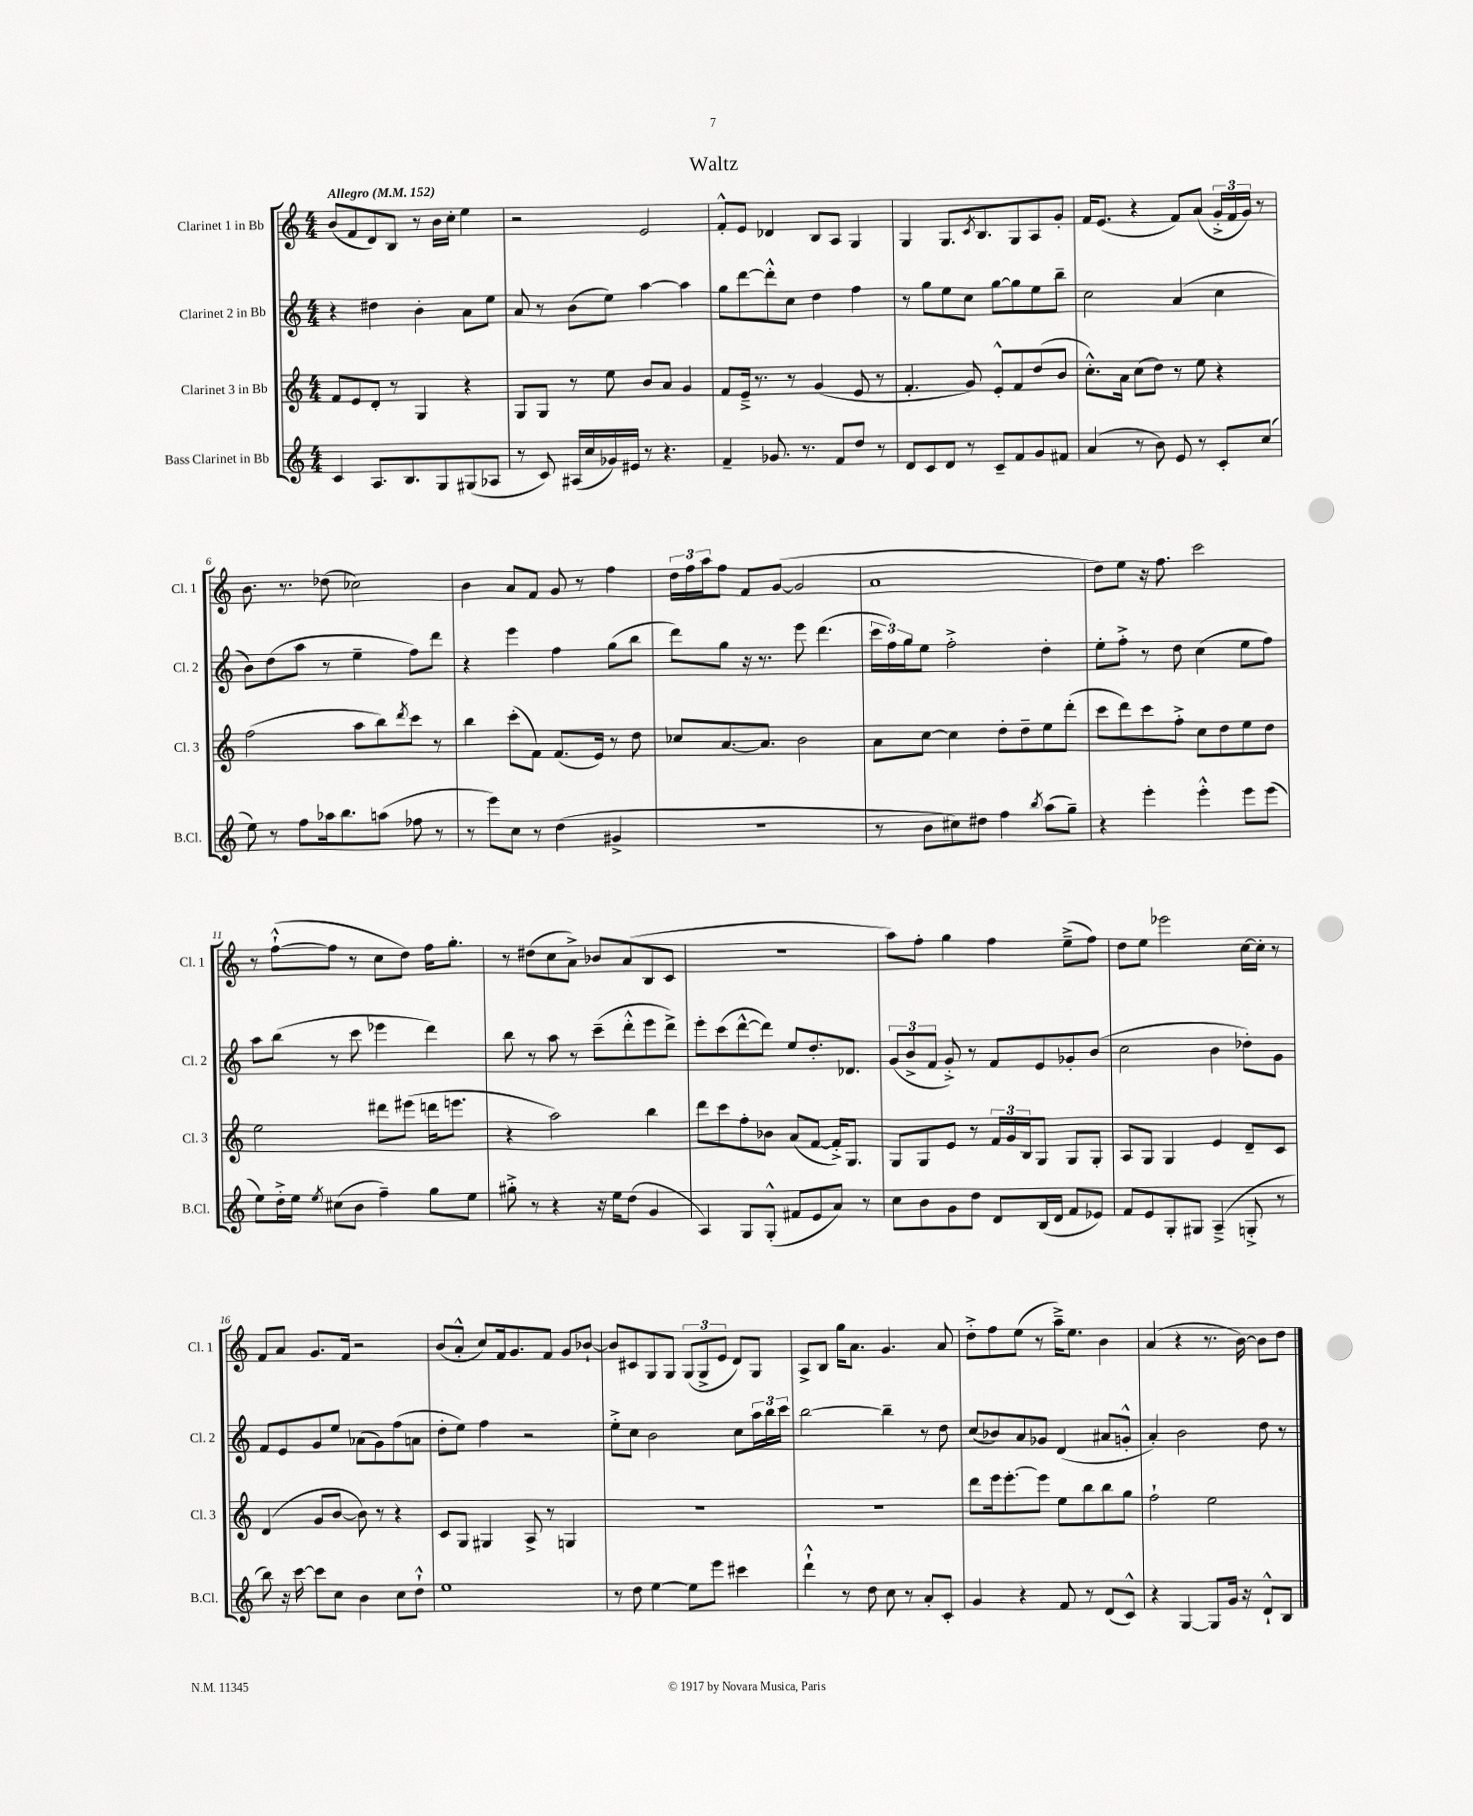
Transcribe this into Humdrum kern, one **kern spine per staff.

**kern	**kern	**kern	**kern
*staff4	*staff3	*staff2	*staff1
*clefG2	*clefG2	*clefG2	*clefG2
*k[]	*k[]	*k[]	*k[]
*M4/4	*M4/4	*M4/4	*M4/4
*MM152	*MM152	*MM152	*MM152
4c/	8f/L	4r	(8b/L
.	8e/	.	8f/
8.A/L	8d'/J	4dd#\	8d/)
.	8r	.	8B/J
8.B/	.	.	.
.	4G/	4b'\	8r
8G/	.	.	16b\LL
.	.	.	16cc'\JJ
(8G#/	4r	8a\L	4ee\
8A-/J	.	8ee\J	.
=	=	=	=
8r	8G/L	8a/	2r
8c/)	8G/J	8r	.
(16A#/LL	8r	(8b\L	.
16cc/	.	.	.
16g-/)	8ee\	8ee\J)	.
16e#/JJ	.	.	.
8r	8b/L	[4aa\	2e/
4.r	8a/J	.	.
.	4g/	4aa\]	.
=	=	=	=
4f~/	8f/L	8gg\L	8f'^^/L
.	16e~^/Jk	[8ddd\	8e/J
.	8.r	.	.
8.g-/	.	8ddd'^^\]	4d-/
.	8r	8cc\J	.
8.r	.	.	.
.	(4g/	4dd\	8B/L
8f/L	.	.	8A/J
8dd/J	8e/	4ff\	4G/
8r	8r	.	.
=	=	=	=
8d/L	4.f'/	8r	4G/
8c/	.	8gg\L	.
8d/J	.	8ee\	8.G/L
8r	8g/)	8cc\J	.
.	.	.	8qc/
.	.	.	8.B/
8c~/L	8e'^^/L	[8gg\L	.
8f/	8f/	8gg\]	8G/
8g/	(8dd/	8ee\	8A/
8f#/J	8b/J	8bb~\J	8g'/J
=	=	=	=
(4a/	8.cc'^^\L)	2cc\	16f/LK
.	.	.	(8.e/J
.	16a\Jk	.	.
8r	(8cc\L	.	4r
8b\)	8dd\J)	.	.
8e/	8r	(4a/	8f/L)
8r	8ee\	.	(8a/J
8c'/L	4r	4cc\	24g'^/LL
.	.	.	24f/
.	.	.	24g/JJ)
(8cc/J	.	.	8r
=	=	=	=
8ee\)	(2ff\	8b\L)	8.b\
8r	.	(8dd\	.
.	.	.	8.r
8ff\L	.	8aa\J	.
16aa-\k	.	8r	(8dd-\
8.bb\	.	.	.
.	8aa\L	4ee~\	2cc-\)
(8aa\J	8bb\)	.	.
.	8qddd/	.	.
8ff-\	8ccc\J	8ff\L)	.
8r	8r	8ddd\J	.
=	=	=	=
8r	4bb\	4r	4b\
8eee\L)	.	.	.
8cc\J	(8ccc'\L	4eee\	8a/L
8r	8f\J)	.	8f/J
(4dd\	(8.f/L	4ff\	8g/
.	.	.	8r
.	16e/Jk)	.	.
4g#^/	8r	(8gg\L	4ff\
.	8dd\	8bb\J	.
=	=	=	=
1r	8cc-/L	8ddd\L)	24dd\LL
.	.	.	24ff\
.	.	.	24aa\J
.	[8.a/	8gg\J	8ff\J
.	.	16r	8f/L
.	8.a/]J	8.r	.
.	.	.	([8g/J
.	2b\	8eee\	2g/]
.	.	(4.ddd\	.
=	=	=	=
8r	8a\L	24ccc\LL	1a
.	.	24ff\)	.
.	.	24gg\J	.
8b\L	[8cc\J	8ee\J	.
8cc#\)	4cc\]	2ff'^\	.
8dd#\J	.	.	.
4ff\	8dd'\L	.	.
.	8dd~\	.	.
8qbb/	.	.	.
(8aa\L	8ee\	4dd'\	.
8gg~\J)	(8ddd'\J	.	.
=	=	=	=
4r	8ccc\L	8ee'\L	8dd\L)
.	8ddd\)	8ff'^\J	8ee\J
4eee'\	8ccc\	8r	16r
.	.	.	8.ff\
.	8ff'^\J	8dd\	.
4eee'^^\	8cc\L	(4cc\	2ccc\
.	8dd\	.	.
8eee\L	8ee\	8ee\L	.
(8eee\J	8dd\J	8ff\J)	.
=	=	=	=
8ee\L)	2ee\	8aa\L	8r
16dd'^\L	.	(8bb\J	([8ff`^^\L
16ee\JJ	.	.	.
8qee/	.	.	.
(8cc#\L	.	8r	8ff\]J
8b\J	.	8ccc\	8r
4ff~\)	8ddd#\L	4eee-\	8cc\L
.	(8eee#\J	.	8dd\J)
8gg\L	16ddd\LK	4ddd\)	16ff\LK
.	8.eee\J	.	8.gg'\J
8ee\J	.	.	.
=	=	=	=
8gg#'^\	4r	8bb\	8r
8r	.	8r	(8dd#\L
4r	2aa\)	8aa\	8cc\
.	.	8r	8a^\J)
16r	.	(8ccc~\L	8b-/L
16ee\LK	.	.	.
(8dd\J	.	8ddd'^^\	(8a/
4g/	4bb\	8eee\	8B/
.	.	8ddd^\J)	8c/J
=	=	=	=
4A/)	8ddd\L	8eee'\L	1r
.	8ccc\	(8ccc\	.
8G/L	8ff'\	[8ddd^^\	.
(8G'^^/J	8b-\J	8ddd\]J)	.
8f#/L	(8a/L	8ee/L	.
8e/	[8f/J	8.dd'/	.
8a/J)	16f'^/]LK)	.	.
.	8.G/J	8.d-/J	.
8r	.	.	.
=	=	=	=
8cc\L	8G/L	(12g/L	8aa\L)
.	.	12b^/	.
8b\	8G/	.	8ff'\J
.	.	12f/J	.
8g\	8e/J	8g'^/)	4gg\
8dd\J	8r	8r	.
8d/L	24f/LL	8f/L	4ff\
.	24g/	.	.
.	24B/J	.	.
(16B/L	8G/J	8e/	.
16d/JJ	.	.	.
8f/L	8G/L	8g-'/	(8ee~^\L
8e-/J)	8G'/J	(8b/J	8ff\J)
=	=	=	=
8f/L	8A/L	2cc\	8dd\L
8e/	8G/J	.	8ee\J
8G'/	4G/	.	2eee-\
8G#/J	.	.	.
(4A~^/	4e/	4b\	.
8G'^/	8d~/L	8dd-'\L)	[16cc\LL
.	.	.	16cc'\]JJ
8r	8c/J	8g\J	8r
=	=	=	=
8bb\)	(4d/	8f/L	8f/L
16r	.	8e/	8a/J
[16ccc\	.	.	.
8ccc\]L	8g/L	8g/	8.g/L
8cc\J	[8b/J	8ee/J	.
.	.	.	16f/Jk
4b\	8b\])	(8a-\L	2r
.	8r	8g\)	.
8cc\L	4r	(8ff\	.
8dd`^^\J	.	8a\J	.
=	=	=	=
1ee	8c/L	8dd'\L	(8b/L
.	8G/J	8ee\J)	8a'^^/J
.	4G#/	4ff\	8cc/L)
.	.	.	16f/k
.	.	.	8.g/
.	8A^/	2r	.
.	8r	.	8f/J
.	4G/	.	8g/L
.	.	.	[8b-`/J
=	=	=	=
8r	1r	8ee'^\L	8b-/]L
8dd\	.	8cc\J	8c#/
[4ee\	.	2b\	8G/
.	.	.	8G/J
8ee\]L	.	.	(12G/L
.	.	.	12G^/
8eee\J	.	.	.
.	.	.	12e/J
4ccc#\	.	8cc\L	8d/L)
.	.	24aa\L	8G/J
.	.	24bb\	.
.	.	24ccc\JJ	.
=	=	=	=
4ddd`^^\	1r	[2bb\	8A^/L
.	.	.	8B/J
8r	.	.	16gg\LK
.	.	.	8.a\J
8dd\	.	.	.
8cc\	.	4bb~\]	4.g/
8r	.	.	.
8a'/L	.	8r	.
8c'/J	.	8dd\	8a/
=	=	=	=
4g/	8ddd\L	(8cc/L	8dd'^\L
.	16eee\k	8b-/)	8ff\
.	[8.eee'\	.	.
4r	.	8a/	(8ee\J
.	8eee\]J	8g-/J	8r
8f/	8ee\L	(4d/	16aa~^\LK)
.	.	.	8.ee\J
8r	8bb\	.	.
(8d/L	8bb\	8a#/L	4b\
8c^^/J)	8gg\J	8g'^^/J	.
=	=	=	=
4r	2ff`\	4a'/)	(4a/
[4G/	.	2b\	4r
8G/]L	2ee\	.	8.r
16g/Jk	.	.	.
16r	.	.	[16b\)
8d`^^/L	.	8dd\	8b\]L
8B/J	.	8r	8dd\J
==	==	==	==
*-	*-	*-	*-
